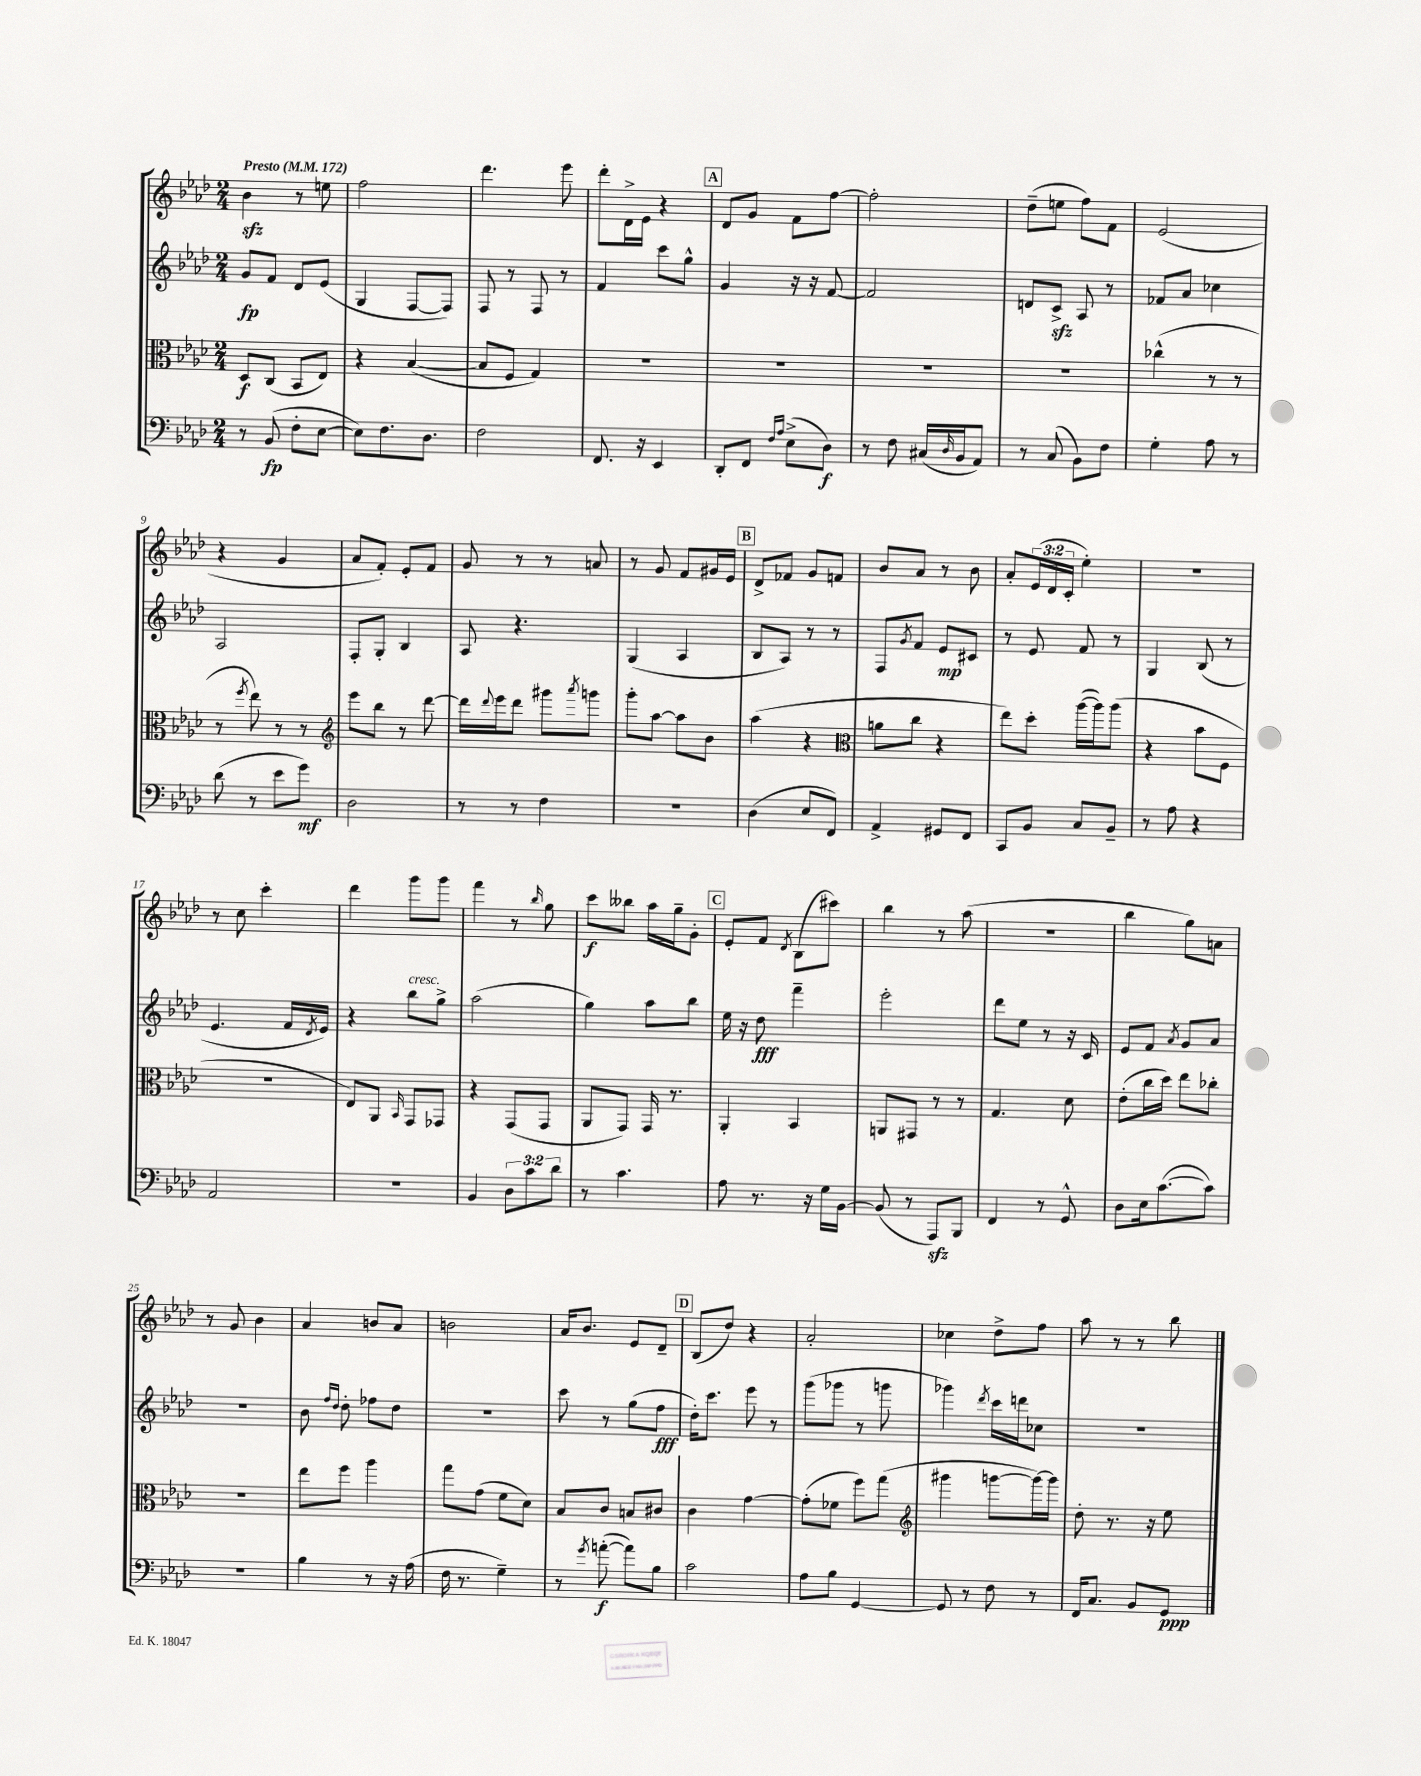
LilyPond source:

<<
\new StaffGroup <<
\new Staff = "s0" {
    \clef treble \key aes \major \numericTimeSignature \time 2/4 \override Staff.TupletNumber.text = #tuplet-number::calc-fraction-text \tempo "Presto" 4 = 172
    bes'4\sfz r8 e''8 |
    f''2 |
    des'''4. ees'''8 |
    des'''8-. des'16-> ees'16 r4 |
    \mark \markup { \box "A" } des'8 g'8 f'8 f''8~ |
    f''2-. |
    des''8--( e''8 f''8) f'8 |
    ees'2( |
    r4 g'4 |
    aes'8 f'8-.) ees'8-. f'8 |
    g'8 r8 r8 a'8 |
    r8 g'8 f'8 gis'16 ees'16 |
    \mark \markup { \box "B" } des'8-> fes'8 g'8 f'8 |
    bes'8 aes'8 r8 bes'8 |
    aes'8-. \tuplet 3/2 { ees'16( des'16 c'16-. } ees''4-.) |
    R2 |
    r8 c''8 c'''4-. |
    des'''4 g'''8 g'''8 |
    f'''4 r8 \grace { bes''16 } g''8 |
    c'''8\f beses''8 aes''16 g''16-- g'8-. |
    \mark \markup { \box "C" } ees'8-. f'8 \acciaccatura { des'8 } bes8( cis'''8) |
    bes''4 r8 aes''8( |
    r2 |
    bes''4 g''8) a'8 |
    r8 g'8 bes'4 |
    aes'4 b'8 aes'8 |
    b'2 |
    aes'16 bes'8. ees'8 des'8-- |
    \mark \markup { \box "D" } bes8( des''8) r4 |
    aes'2-. |
    ces''4 des''8-> f''8 |
    aes''8 r8 r8 bes''8 \bar "|." |
}
\new Staff = "s1" {
    \clef treble \key aes \major \numericTimeSignature \time 2/4
    g'8\fp f'8 des'8 ees'8( |
    g4 f8~ f8) |
    f8 r8 f8 r8 |
    f'4 c'''8 g''8-^ |
    \mark \markup { \box "A" } g'4 r16 r16 f'8~ |
    f'2 |
    d'8 c'8->\sfz aes8 r8 |
    fes'8 aes'8 ces''4 |
    aes2 |
    f8-. g8-. bes4 |
    aes8 r4. |
    g4( aes4 |
    \mark \markup { \box "B" } bes8 aes8) r8 r8 |
    f8 \acciaccatura { g'8 } f'8 ees'8\mp cis'8 |
    r8 ees'8 f'8 r8 |
    g4 bes8( r8 |
    ees'4. f'16 \acciaccatura { des'8 } ees'16) |
    r4 bes''8^\markup { \italic "cresc." } g''8-> |
    aes''2( |
    g''4) aes''8 bes''8 |
    \mark \markup { \box "C" } ees''16 r16 des''8\fff f'''4-- |
    ees'''2-. |
    des'''8 ees''8 r8 r16 c'16 |
    ees'8 f'8 \acciaccatura { aes'8 } g'8 aes'8 |
    r2 |
    bes'8 \grace { f''16 des''16 } des''8-. fes''8 des''8 |
    r2 |
    c'''8 r8 g''8( f''8\fff |
    \mark \markup { \box "D" } des''16-.) c'''8. ees'''8 r8 |
    g'''8( ges'''8 r8 g'''8 |
    ges'''4) \acciaccatura { des'''8 } c'''16 d'''16 ces''8 |
    r2 \bar "|." |
}
\new Staff = "s2" {
    \clef alto \key aes \major \numericTimeSignature \time 2/4
    des8\f c8( bes,8 ees8) |
    r4 bes4~( |
    bes8 f8 g4) |
    R2 |
    \mark \markup { \box "A" } R2 |
    R2 |
    R2 |
    ces''4-^( r8 r8 |
    r8 \acciaccatura { f''8 } ees''8) r8 r8 |
    \clef treble ees'''8 bes''8 r8 des'''8~ |
    des'''16 \appoggiatura { des'''8 } ees'''16 des'''8 gis'''8 \acciaccatura { aes'''8 } g'''8 |
    g'''8-. aes''8~ aes''8 bes'8 |
    \mark \markup { \box "B" } aes''4( r4 |
    \clef alto a'8 c''8 r4 |
    ees''8) des''8-. aes''16~( aes''16) aes''8( |
    r4 bes'8 f8 |
    r2 |
    ees8) aes,8 \grace { bes,16 } g,8 ges,8 |
    r4 g,8( g,8 |
    aes,8 g,8) g,16 r8. |
    \mark \markup { \box "C" } aes,4-. bes,4 |
    a,8 gis,8 r8 r8 |
    g4. des'8 |
    ees'8-.( c''16 des''16) ees''8 ces''8-. |
    R2 |
    ees''8 f''8 aes''4 |
    g''8 g'8( f'8 des'8) |
    bes8 c'8 b8 cis'8 |
    \mark \markup { \box "D" } c'4 g'4~ |
    g'8-.( fes'8 f''8) g''8( |
    \clef treble gis'''4 g'''8~ g'''16~) g'''16 |
    des''8-. r8. r16 ees''8 \bar "|." |
}
\new Staff = "s3" {
    \clef bass \key aes \major \numericTimeSignature \time 2/4 \override Staff.TupletNumber.text = #tuplet-number::calc-fraction-text
    r8 bes,8\fp( f8-. ees8~ |
    ees8) f8. des8. |
    f2 |
    f,8. r16 ees,4 |
    \mark \markup { \box "A" } des,8-. f,8 \grace { f16 aes16 } ees8->( des8\f) |
    r8 f8 cis16( \grace { des16 } bes,16 aes,8) |
    r8 c8( bes,8) f8 |
    g4-. aes8 r8 |
    des'8( r8 ees'8 g'8\mf) |
    des2 |
    r8 r8 f4 |
    R2 |
    \mark \markup { \box "B" } des4( ees8 f,8) |
    aes,4-> gis,8 f,8 |
    c,8 bes,8 c8 bes,8-- |
    r8 aes8 r4 |
    aes,2 |
    r2 |
    bes,4 \tuplet 3/2 { des8 c'8 des'8 } |
    r8 c'4. |
    \mark \markup { \box "C" } aes8 r8. r16 g16 bes,16~ |
    bes,8( r8 aes,,8\sfz) bes,,8 |
    f,4 r8 g,8-^ |
    des8 ees16 c'8.~( c'8) |
    R2 |
    bes4 r8 r16 aes16( |
    f16 r8. g4--) |
    r8 \acciaccatura { g'8 } a'8~-.\f( a'8) bes8 |
    \mark \markup { \box "D" } c'2 |
    aes8 bes8 g,4~ |
    g,8 r8 f8 r8 |
    f,16 c8. bes,8 g,8\ppp \bar "|." |
}
>>
>>
